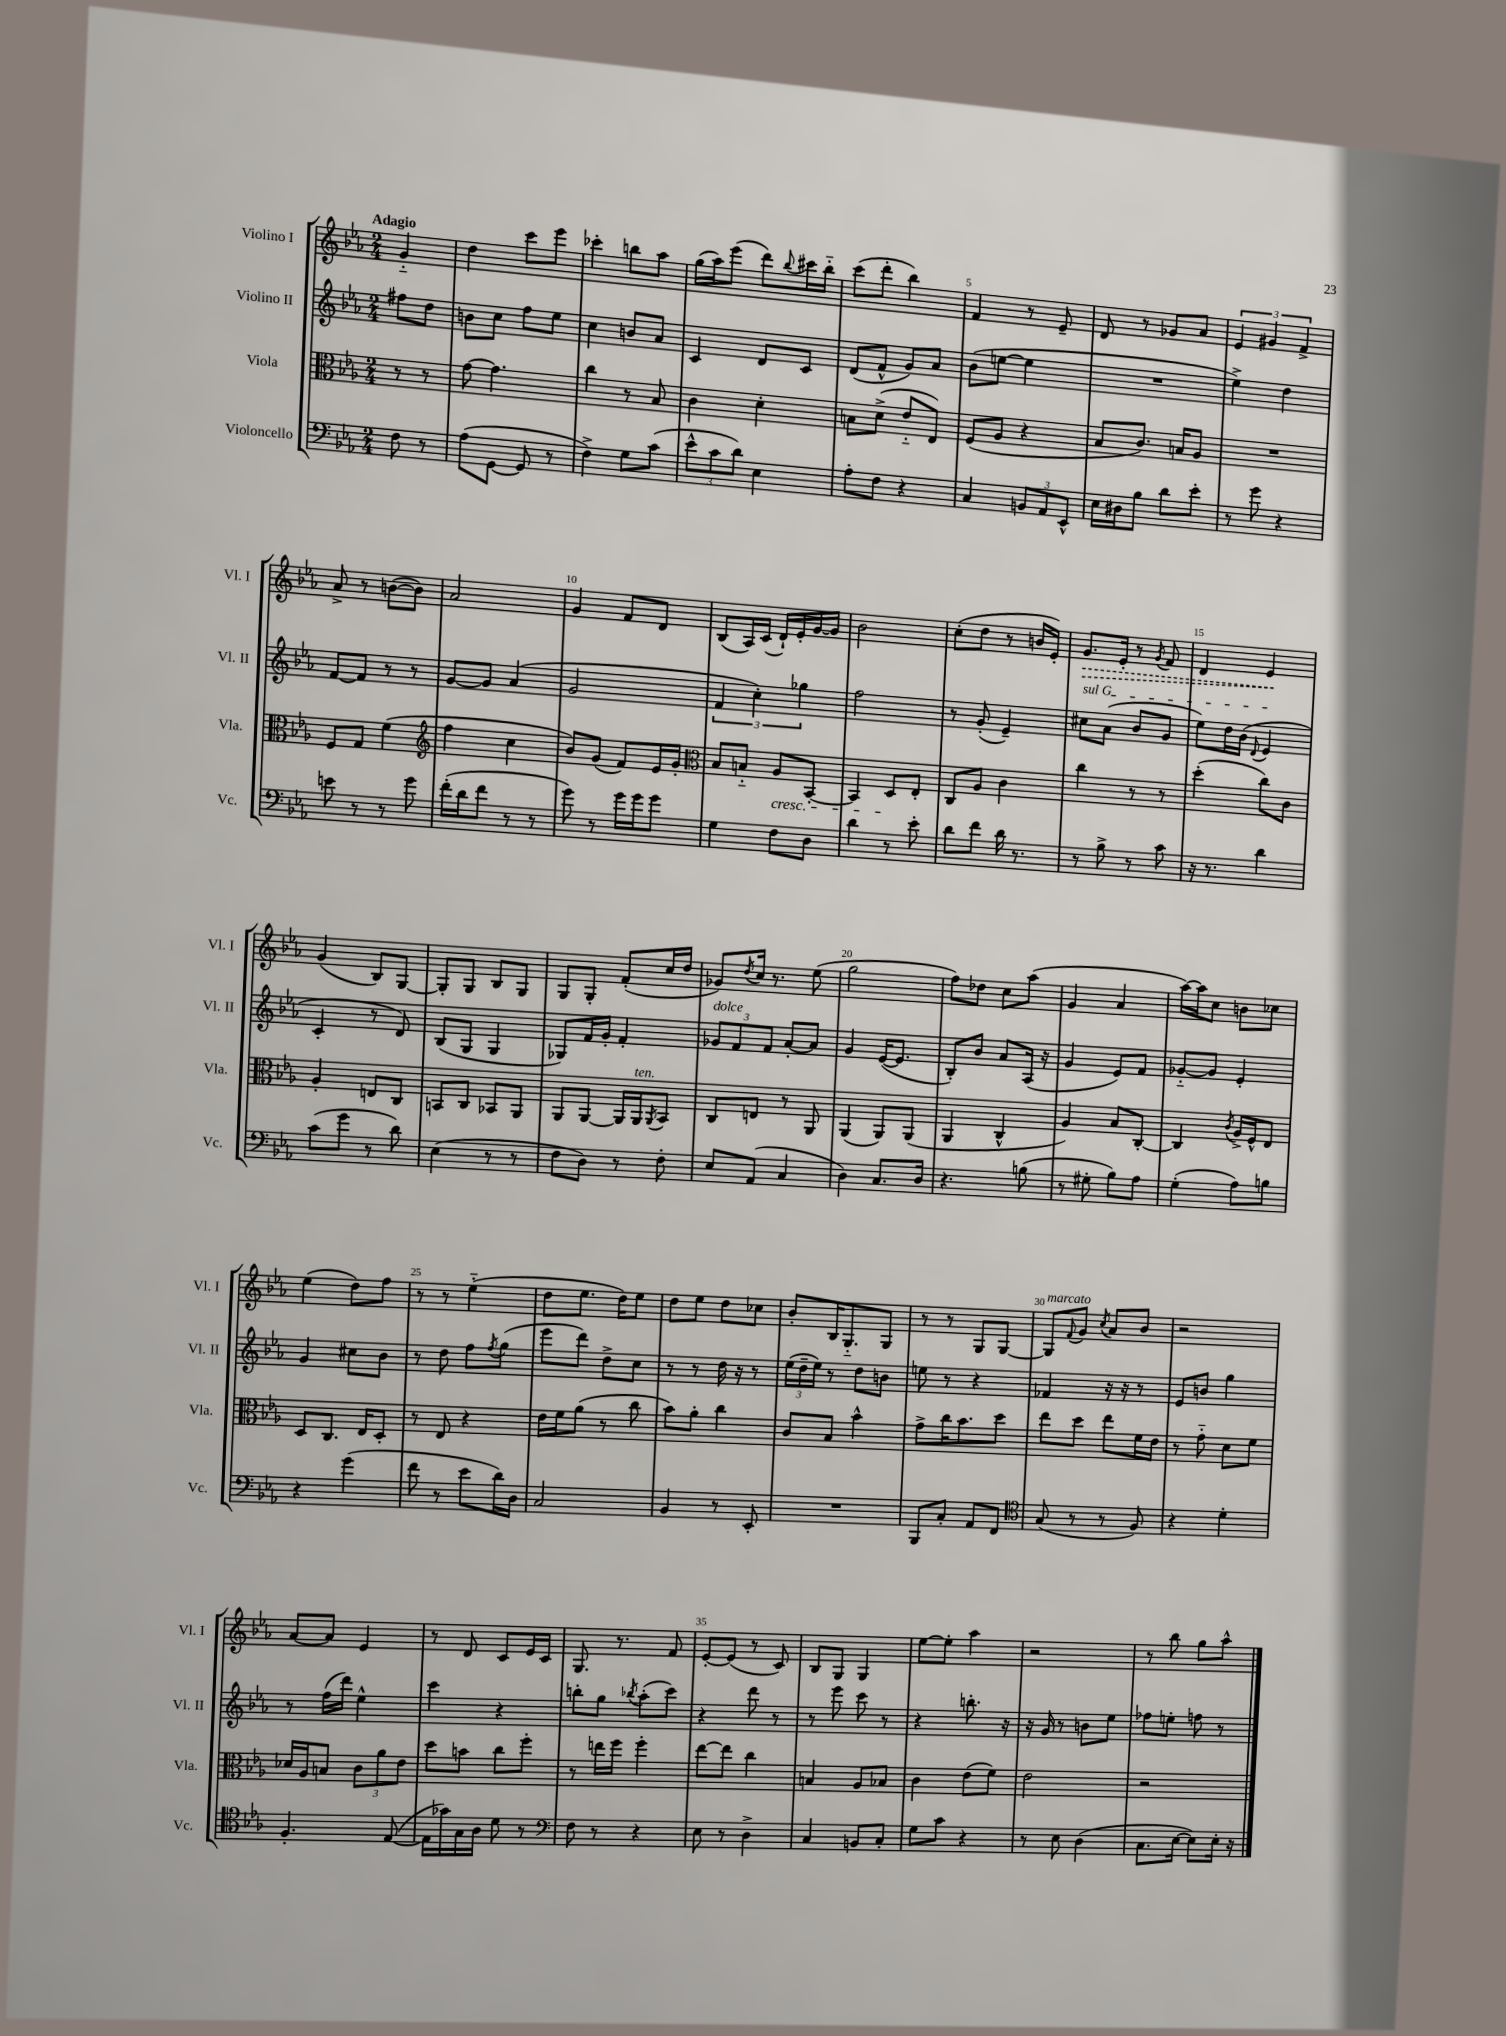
<<
\new StaffGroup <<
\new Staff = "s0" \with { instrumentName = "Violino I" shortInstrumentName = "Vl. I" } {
    \clef treble \key ees \major \numericTimeSignature \time 2/4 \partial 4 \tempo "Adagio"
    g'4-_ |
    d''4 c'''8 ees'''8 |
    ces'''4-. b''8 aes''8 |
    g''16( aes''16) ees'''8( d'''8) \appoggiatura { bes''8 } cis'''16 bes''16-_ |
    c'''8( d'''8-. bes''4) |
    f'4 r8 ees'8-- |
    d'8 r8 ges'8 aes'8 |
    \tuplet 3/2 { ees'4 gis'4 f'4-> } |
    aes'8-> r8 b'8~( b'8) |
    aes'2 |
    g'4 f'8 d'8 |
    bes8( aes16) c'16( d'16-!) ees'16-. g'16~ g'16 |
    bes'2 |
    c''8-.( d''8 r8 b'16 ees'16-.) |
    \once \override Hairpin.style = #'dashed-line g'8.\> ees'16-. r8 \acciaccatura { g'8 } f'8 |
    d'4 ees'4\! |
    g'4( bes8) g8~ |
    g8-. g8 bes8 g8 |
    g8 g8-. f'8-.( c''16 d''16 |
    ges'8) \acciaccatura { d''8 } c''16 r8. ees''8( |
    g''2 |
    f''8) des''8 c''8 aes''8( |
    g'4 aes'4 |
    aes''16~) aes''16 c''8 b'8 ces''8 |
    ees''4( d''8) f''8 |
    r8 r8 ees''4-_( |
    d''8 ees''8. d''16) ees''8 |
    d''8 ees''8 d''8 ces''8 |
    bes'8-. bes16 g8.-_ g8 |
    r8 r8 g8 g8~ |
    g8^\markup { \italic "marcato" } \appoggiatura { f'8 } g'8 \acciaccatura { c''8 } aes'8 bes'8 |
    r2 |
    aes'8~ aes'8 ees'4 |
    r8 d'8 c'8 ees'16 c'16 |
    g8. r8. f'8 |
    ees'8~-. ees'8( r8 c'8) |
    bes8 g8 g4 |
    ees''8~ ees''8-. aes''4 |
    r2 |
    r8 bes''8 g''8 aes''8-^ \bar "|." |
}
\new Staff = "s1" \with { instrumentName = "Violino II" shortInstrumentName = "Vl. II" } {
    \clef treble \key ees \major \numericTimeSignature \time 2/4 \partial 4
    fis''8 d''8 |
    b'8 c''8 f''8 ees''8 |
    c''4 b'8 aes'8 |
    c'4 d'8 c'8 |
    d'8( f'8-^ g'8) aes'8 |
    bes'8( e''8~ e''4 |
    R2 |
    ees''4->) d''4 |
    f'8~ f'8 r8 r8 |
    g'8~ g'8 aes'4( |
    g'2 |
    \tuplet 3/2 { f'4 c''4-.) ges''4 } |
    f''2 |
    r8 g'8-.( ees'4--) |
    \once \override TextSpanner.bound-details.left.text = \markup { \italic "sul G" } cis''8\startTextSpan aes'8( bes'8 g'8 |
    ees''8) d''16 bes'16( \appoggiatura { d'8 } ees'4\stopTextSpan |
    c'4-. r8 d'8) |
    bes8( g8 g4 |
    ges8) f'16 g'16-. f'4-. |
    \tuplet 3/2 { ges'8^\markup { \italic "dolce" } f'8 f'8 } aes'8~-. aes'8 |
    g'4 ees'16~( ees'8. |
    bes8-.) bes'8 aes'8 aes16( r16 |
    g'4 ees'8) f'8 |
    ges'8~-_ ges'8 ees'4-. |
    g'4 cis''8 bes'8 |
    r8 d''8 f''8 \acciaccatura { f''8 } g''8( |
    ees'''8 d'''8) d''8-> c''8 |
    r8 r8 d''16 r16 r8 |
    \tuplet 3/2 { ees''16( d''16-- ees''16) } r8 d''8 b'8 |
    e''8 r8 r4 |
    fes'4 r16 r16 r8 |
    ees'8 b'8 g''4 |
    r8 f''16( d'''16) ees''4-^ |
    c'''4 r4 |
    b''8-. g''8 \acciaccatura { bes''8 } aes''8-.( c'''8) |
    r4 d'''8 r8 |
    r8 ees'''8 c'''8 r8 |
    r4 b''8.-. r16 |
    r16 g'16 r8 b'8 ees''8 |
    fes''8 e''8-. f''8 r8 \bar "|." |
}
\new Staff = "s2" \with { instrumentName = "Viola" shortInstrumentName = "Vla." } {
    \clef alto \key ees \major \numericTimeSignature \time 2/4 \partial 4
    r8 r8 |
    g'8~ g'4. |
    c''4 r8 bes8 |
    c'4 d'4-. |
    b8 d'8->( ees'8-_ ees8) |
    f8( aes8 r4 |
    bes8 c'8.) b16 aes8 |
    R2 |
    f8 g8 f'4( |
    \clef treble f''4 c''4 |
    bes'8) g'8( f'8) ees'16 g'16-. |
    \clef alto bes8 b8-_ aes8\cresc bes,8~-. |
    bes,4 d8\! ees8-. |
    c8 aes8 c'4 |
    c''4 r8 r8 |
    d''4-.( c''8) c'8 |
    aes4-. e8 c8 |
    b,8 c8 bes,8 aes,8 |
    aes,8 aes,8~ aes,16 aes,16^\markup { \italic "ten." } \acciaccatura { aes,8 } bes,8 |
    c8 e8 r8 aes,8 |
    aes,4( aes,8) aes,8( |
    aes,4 c4-^ |
    aes4) bes8 c8~-. |
    c4 \acciaccatura { c'8 } aes16-> f16-^ ees8 |
    d8 c8. ees16 d8-. |
    r8 ees8 r4 |
    ees'16 f'16 aes'8( r8 c''8 |
    bes'8) aes'8-. c''4 |
    c'8 bes8 bes'4-^ |
    g'8-> c''16 bes'8. d''8 |
    ees''8 d''8 ees''8 f'16 ees'16 |
    r8 g'8-_ d'8 f'8 |
    des'16 aes16 b8 \tuplet 3/2 { c'8 aes'8 ees'8 } |
    d''8 b'8 c''8 f''8-. |
    r8 e''16 f''16 f''4-. |
    ees''8~ ees''8 c''4 |
    b4 aes8 bes8 |
    c'4 ees'8( f'8) |
    ees'2 |
    r2 \bar "|." |
}
\new Staff = "s3" \with { instrumentName = "Violoncello" shortInstrumentName = "Vc." } {
    \clef bass \key ees \major \numericTimeSignature \time 2/4 \partial 4
    f8 r8 |
    aes8( g,8~ g,8 r8 |
    f4->) g8 c'8( |
    \tuplet 3/2 { ees'8-^ c'8 d'8) } ees4 |
    aes8-. f8 r4 |
    c4 \tuplet 3/2 { b,8 aes,8 ees,8-^ } |
    ees16 dis16 bes8 d'8 ees'8-. |
    r8 g'8 r4 |
    e'8 r8 r8 g'8 |
    f'16-.( d'16 f'8 r8 r8 |
    g'8) r8 g'16 g'16 g'8 |
    g4 f8 d8 |
    d'4 r8 ees'8-. |
    d'8 f'8 d'16 r8. |
    r8 bes8-> r8 c'8 |
    r16 r8. d'4 |
    c'8( g'8 r8 d'8) |
    ees4( r8 r8 |
    f8 d8) r8 f8-. |
    ees8 aes,8( c4 |
    d4) c8. d16 |
    r4. b8( |
    r8 gis8-. bes8) aes8 |
    g4-.( aes8) b8 |
    r4 g'4( |
    f'8 r8 ees'8 d'16) d16 |
    c2 |
    bes,4 r8 ees,8-. |
    R2 |
    bes,,8 c8-. aes,8 f,8 |
    \clef tenor g8( r8 r8 f8) |
    r4 d'4-. |
    f4.-. ees8~( |
    ees16 ges'16) g16 aes16 d'8 r8 |
    \clef bass f8 r8 r4 |
    ees8 r8 d4-> |
    c4 b,8 c8-. |
    g8 c'8 r4 |
    r8 ees8 d4( |
    c8. ees16~ ees8) ees16-. r16 \bar "|." |
}
>>
>>
\layout { \context { \Score \override BarNumber.break-visibility = ##(#f #t #t) barNumberVisibility = #(every-nth-bar-number-visible 5) } }
